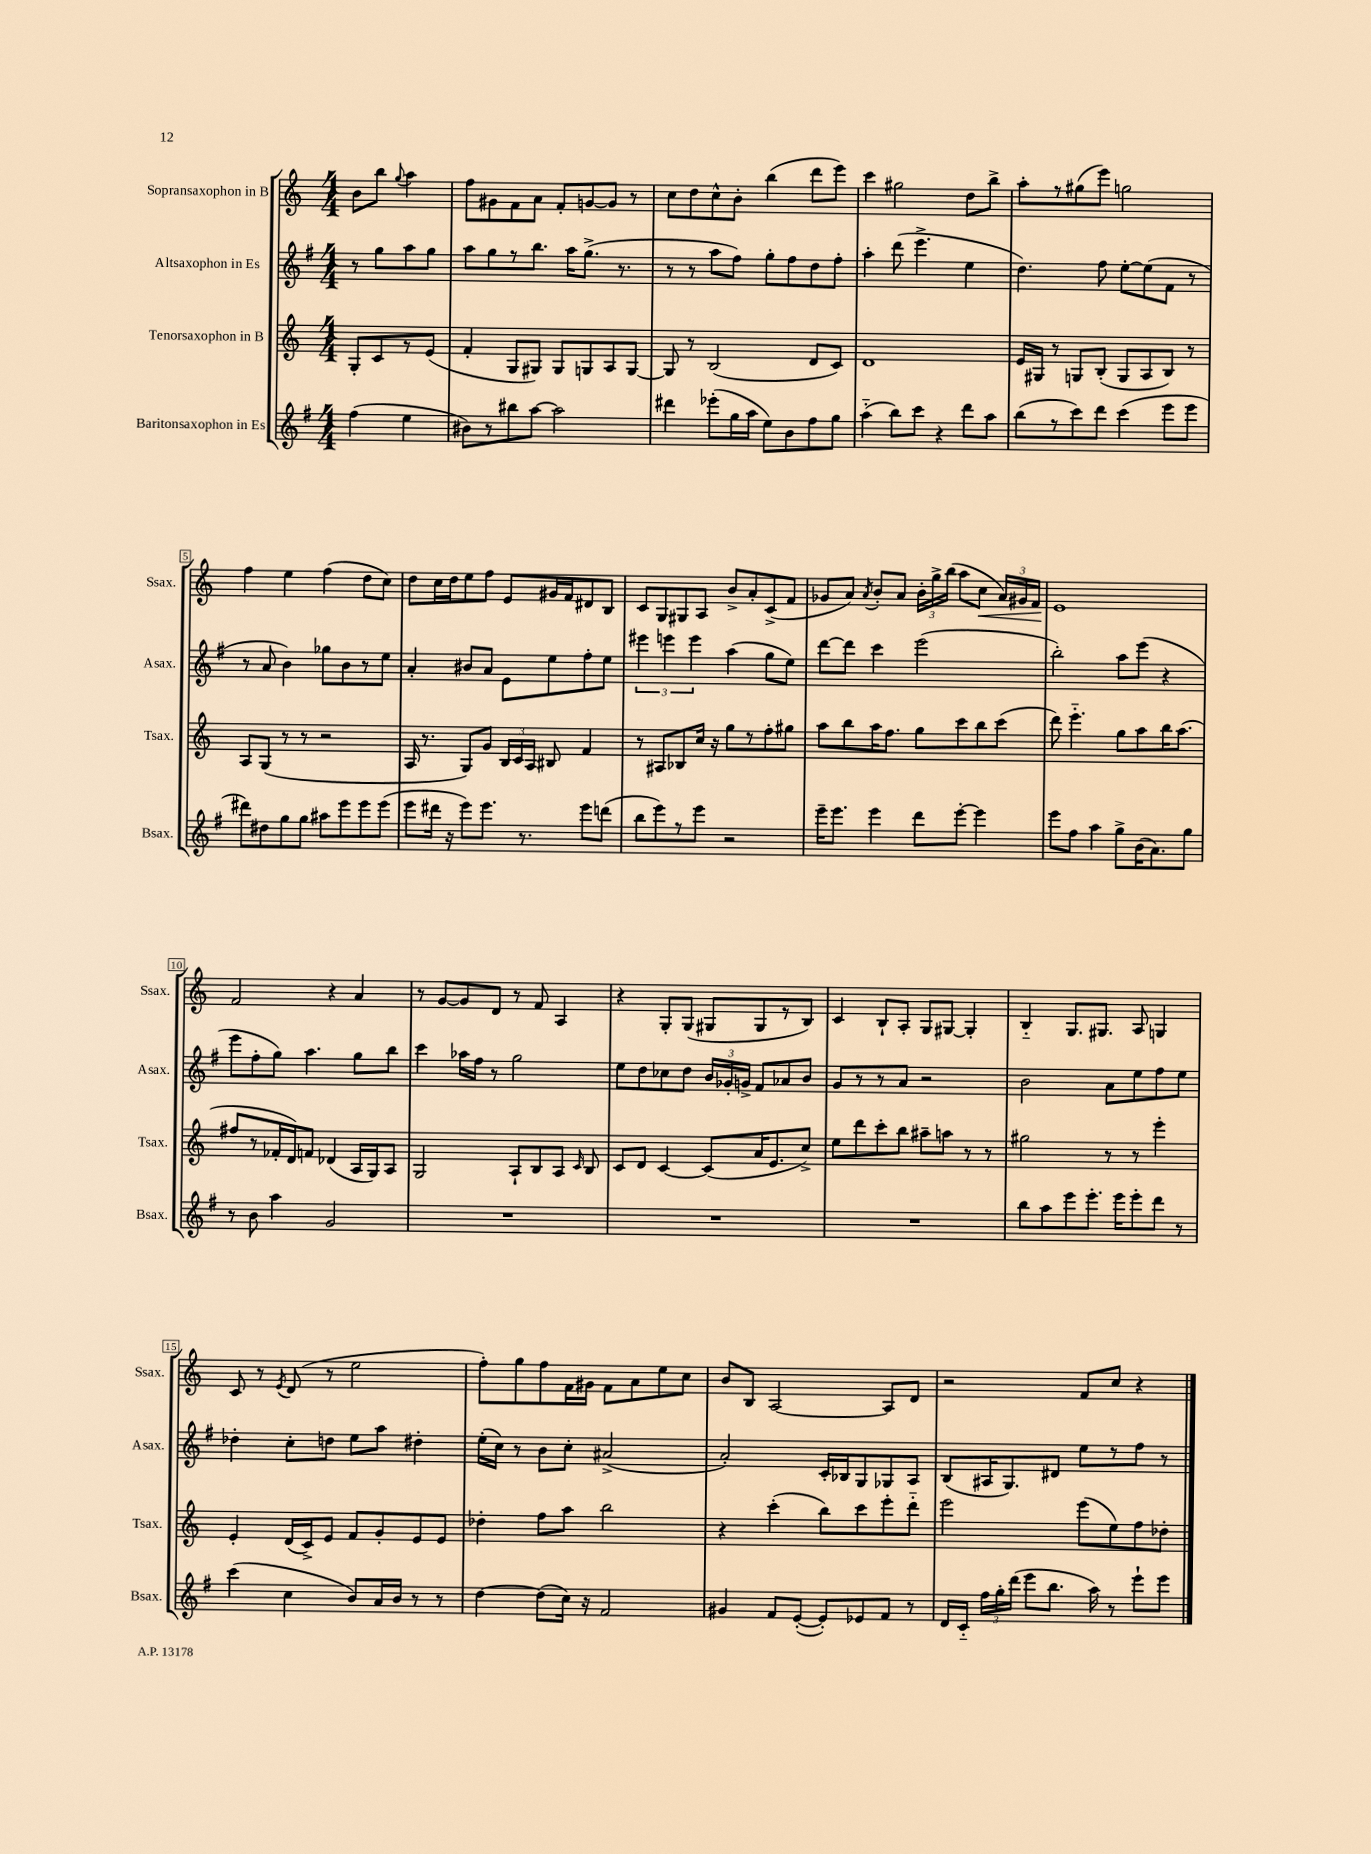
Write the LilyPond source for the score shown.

<<
\new StaffGroup <<
\new Staff = "s0" \with { instrumentName = "Sopransaxophon in B" shortInstrumentName = "Ssax." } {
    \clef treble \key c \major \numericTimeSignature \time 4/4 \partial 2
    \autoBeamOff b'8[ b''8] \appoggiatura { g''8 } a''4 |
    f''8[ gis'8 f'8 a'8] f'8[-. g'8~ g'8] r8 |
    c''8[ d''8 c''8-^ b'8]-. b''4( d'''8[ e'''8]) |
    c'''4 gis''2 d''8[ b''8]-> |
    a''8[-. r8 gis''8( e'''8]) g''2 |
    f''4 e''4 f''4( d''8[ c''8]) |
    d''8[ c''16 d''16 e''8 f''8] e'8[ gis'16 f'16 dis'8 b8] |
    c'8[ g8 gis8 a8] b'8[-> a'8-. c'8->( f'8] |
    ges'8[ a'8]) \acciaccatura { a'8 } b'8[-. a'8] \tuplet 3/2 { b'16[-. g''16-> b''16]( } a''8[ c''8]\< \tuplet 3/2 { a'16[) gis'16 f'16] } |
    e'1\! |
    f'2 r4 a'4 |
    r8 g'8[~ g'8 d'8] r8 f'8 a4 |
    r4 g8[-. g8]( gis8[ gis8 r8 b8]) |
    c'4 b8[-! a8]-. g8[ gis8]~ gis4-. |
    b4-_ g8.[ gis8.] a8 g4 |
    c'8 r8 \acciaccatura { e'8 } d'8( r8 e''2 |
    f''8[-.) g''8 f''8 f'16 gis'16] f'8[ a'8 e''8 c''8] |
    b'8[ b8] a2~ a8[ d'8] |
    r2 f'8[ c''8] r4 \bar "|." |
}
\new Staff = "s1" \with { instrumentName = "Altsaxophon in Es" shortInstrumentName = "Asax." } {
    \clef treble \key g \major \numericTimeSignature \time 4/4 \partial 2
    \autoBeamOff r8 g''8[ a''8 g''8] |
    a''8[ g''8 r8 b''8.] a''16[ g''8.]->( r8. |
    r8 r8 a''8[ fis''8]) g''8[-. fis''8 d''8 fis''8]-. |
    a''4-. d'''8( e'''4.-> e''4 |
    d''4.) fis''8 e''8[~-. e''8( fis'8] r8 |
    r8 a'8 b'4) ges''8[ b'8 r8 e''8] |
    a'4-. bis'8[ a'8] e'8[ e''8 fis''8-. e''8] |
    \tuplet 3/2 { eis'''4 e'''4 e'''4 } a''4( g''8[ e''8]) |
    d'''8[~ d'''8] c'''4 e'''2( |
    b''2-.) a''8[ e'''8]( r4 |
    e'''8[ fis''8-. g''8]) a''4. g''8[ b''8] |
    c'''4 aes''16[ fis''16] r8 g''2 |
    e''8[ d''8 ces''8 d''8] \tuplet 3/2 { b'16[ ges'16-. g'16]-> } fis'8[ aes'8 b'8] |
    g'8[ r8 r8 a'8] r2 |
    b'2 a'8[ e''8 fis''8 e''8] |
    des''4-. c''8[-. d''8] e''8[ a''8] dis''4-. |
    e''16[-.( c''16]) r8 b'8[ c''8]-. ais'2->( |
    a'2-.) c'16[-. bes16 g8 ges8 a8] |
    b8[( ais16 g8.) dis'8] e''8[ r8 fis''8] r8 \bar "|." |
}
\new Staff = "s2" \with { instrumentName = "Tenorsaxophon in B" shortInstrumentName = "Tsax." } {
    \clef treble \key c \major \numericTimeSignature \time 4/4 \partial 2
    \autoBeamOff g8[-. c'8 r8 e'8]( |
    f'4-. g8[ gis8]) gis8[ g8 a8 g8]~ |
    g8 r8 b2( d'8[ c'8]) |
    d'1 |
    e'16[ gis16] r8 g8[ b8]-.( g8[ a8 b8]) r8 |
    a8[ g8]( r8 r8 r2 |
    a16 r8. g8[) g'8] \tuplet 3/2 { b16[ c'16 a16] } bis8 f'4 |
    r8 ais8[ bes8 c''16] r16 g''8[ r8 f''8-. gis''8] |
    a''8[ b''8 a''16 f''8.] g''8[ c'''8 b''8 c'''8]( |
    d'''8) e'''4.-_ g''8[ a''8 b''16 a''8.]( |
    fis''8[ r8 fes'16-. d'16) f'8] des'4( a16[ g16) a8] |
    g2 a8[-! b8 a8] \grace { c'16 } b8 |
    c'8[ d'8] c'4~ c'8[( a'16 e'8. c''8]->) |
    e''8[ d'''8 c'''8-. b''8] ais''8[-- a''8] r8 r8 |
    gis''2 r8 r8 e'''4-. |
    e'4-. d'16[( c'16->) e'8] f'8[ g'8-. e'8 e'8] |
    des''4-. f''8[ a''8] b''2 |
    r4 c'''4-.( b''8[) c'''8 e'''8-. d'''8]-_ |
    e'''2 e'''8[( e''8) f''8 des''8]-. \bar "|." |
}
\new Staff = "s3" \with { instrumentName = "Baritonsaxophon in Es" shortInstrumentName = "Bsax." } {
    \clef treble \key g \major \numericTimeSignature \time 4/4 \partial 2
    \autoBeamOff fis''4( e''4 |
    bis'8[) r8 bis''8 a''8]~ a''2 |
    dis'''4 ees'''8[-.( g''16 a''16] e''8[) b'8 fis''8 g''8] |
    a''4-_( b''8[) c'''8] r4 d'''8[ a''8] |
    b''8[( r8 c'''8) d'''8] c'''4( e'''8[ e'''8] |
    dis'''8[) dis''8 g''8 g''8] ais''8[ e'''8 e'''8 e'''8]( |
    e'''8[ dis'''16] r16 e'''8[) e'''8.] r8. e'''8[ d'''8]( |
    b''8[ e'''8) r8 e'''8] r2 |
    e'''16[-- e'''8.] e'''4 d'''8[ e'''8]~-. e'''4 |
    e'''8[ fis''8] a''4 g''8[-> b'16( a'8.) g''8] |
    r8 b'8 a''4 g'2 |
    R1 |
    R1 |
    R1 |
    b''8[ a''8 e'''8 e'''8.]-. e'''16[ e'''8-. d'''8] r8 |
    c'''4( c''4 b'8[) a'16 b'16] r8 r8 |
    d''4~ d''8[( c''16]) r16 fis'2 |
    gis'4 fis'8[ e'8]~-.( e'8[-.) ees'8 fis'8] r8 |
    d'16[ c'16]-_ \tuplet 3/2 { fis''16[ g''16-. d'''16]( } e'''8[ b''8.] a''16) r8 e'''8[-! e'''8] \bar "|." |
}
>>
>>
\layout { \context { \Score \override BarNumber.stencil = #(make-stencil-boxer 0.1 0.3 ly:text-interface::print) } }
